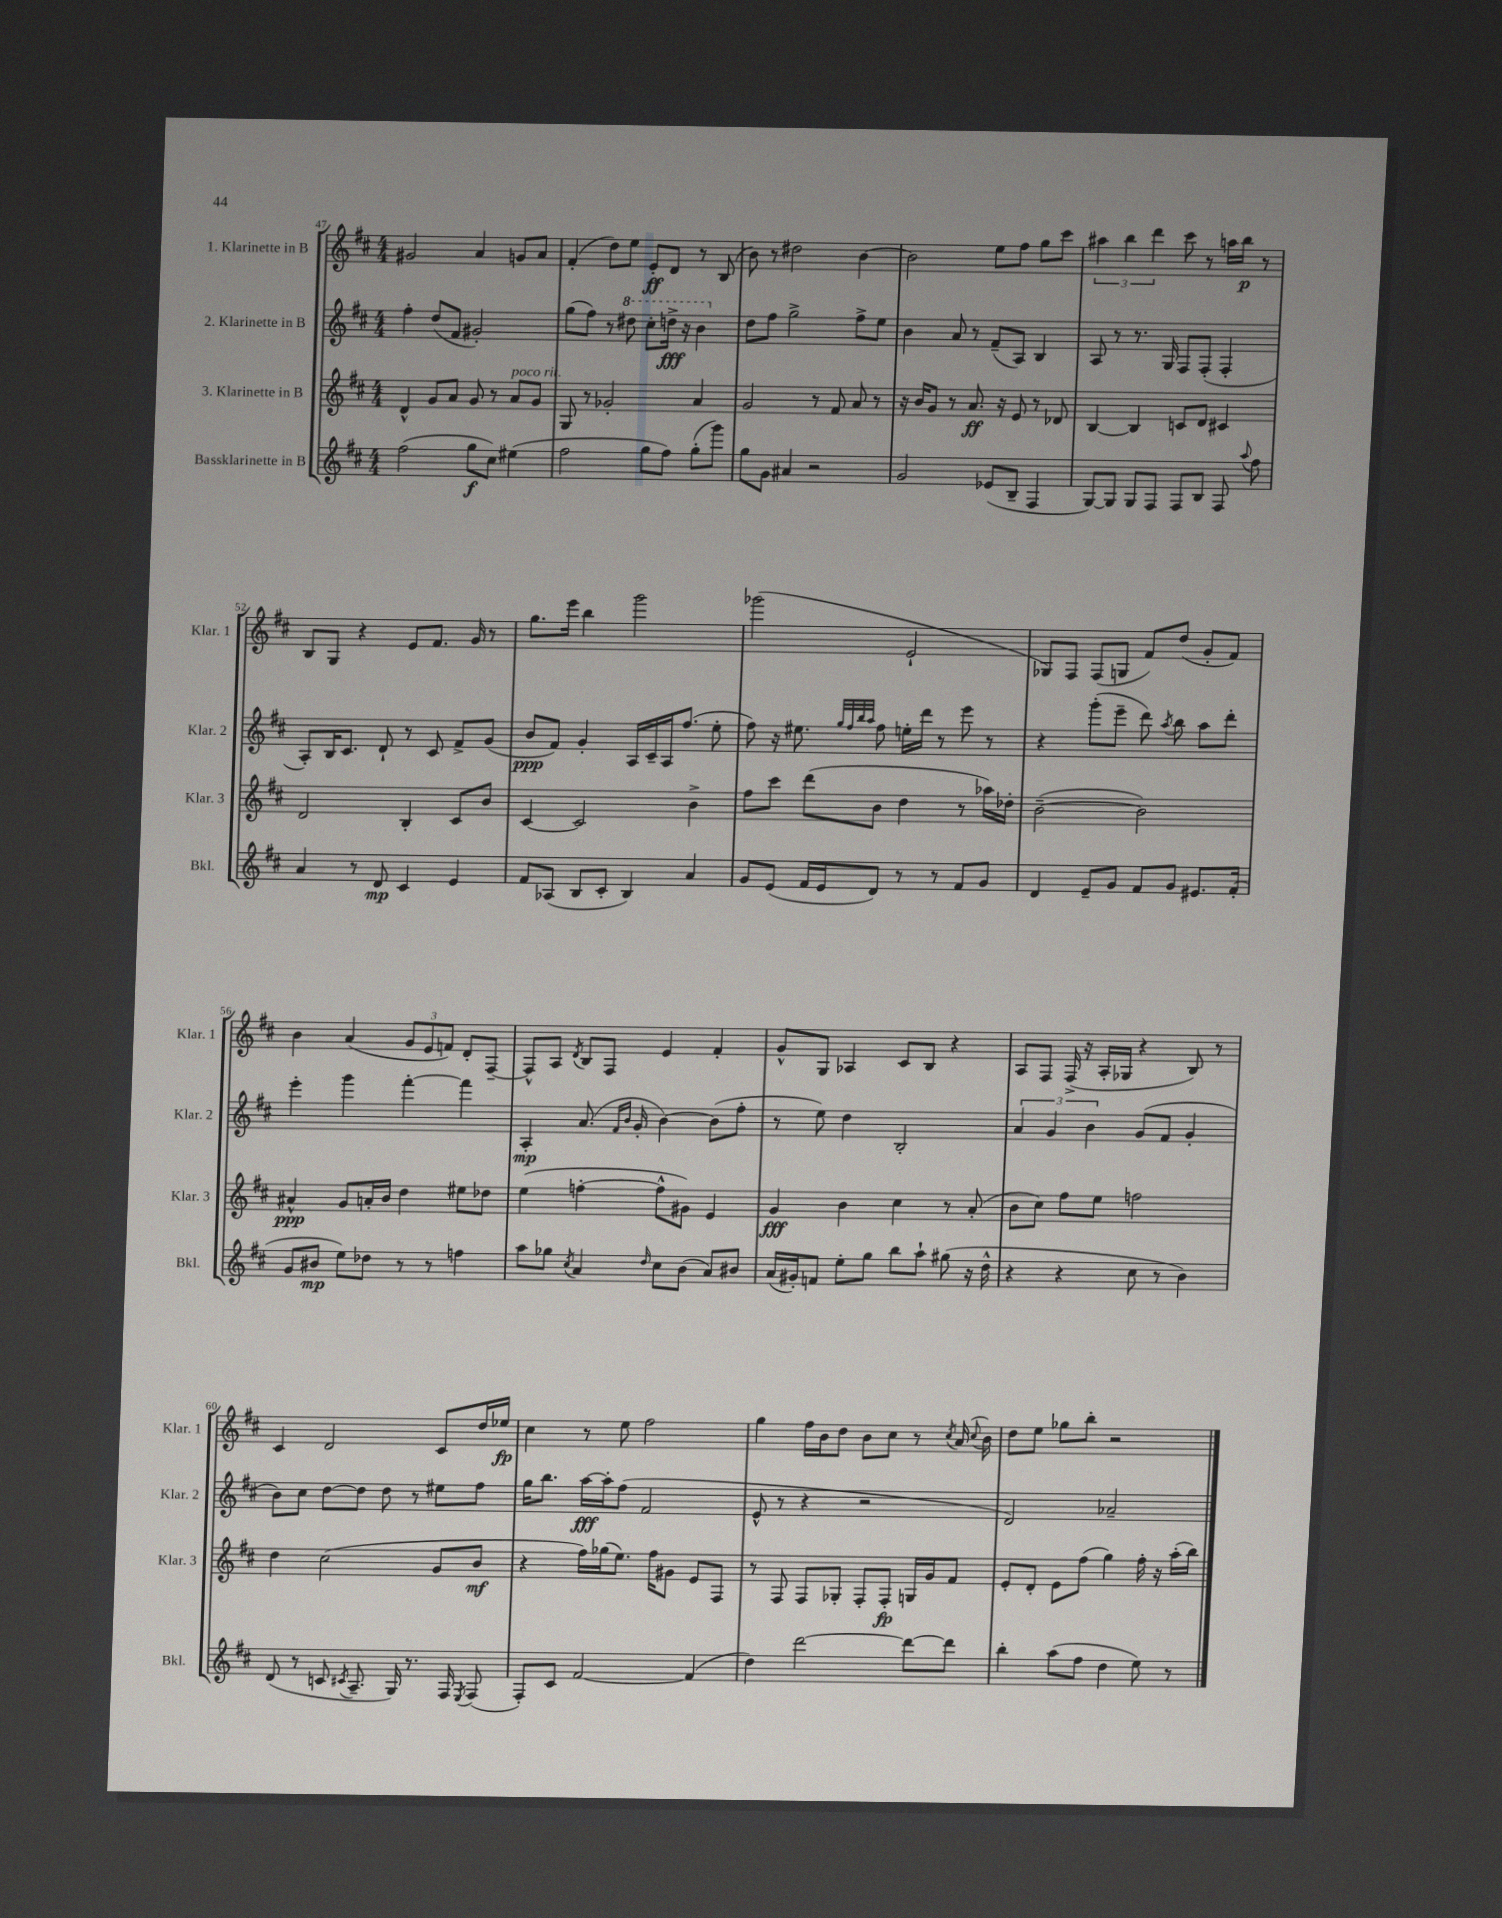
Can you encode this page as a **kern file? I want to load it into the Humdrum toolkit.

**kern	**kern	**kern	**kern
*staff4	*staff3	*staff2	*staff1
*clefG2	*clefG2	*clefG2	*clefG2
*k[f#c#]	*k[f#c#]	*k[f#c#]	*k[f#c#]
*M4/4	*M4/4	*M4/4	*M4/4
(2ff#	4d^^	4ff#'	2g#
.	8g	(8dd	.
.	8a	8f#	.
8gg	8g	2g#')	4a
8cc#)	8r	.	.
(4ee#	8a	.	8g
.	8g	.	8a
=	=	=	=
2ff#	8G	(8gg	(4f#'
.	8r	8ff#)	.
.	2g-'	8r	8dd)
.	.	8ddd#	8ee
8gg	.	8ccc#'	8e'
8ff#)	.	16ddd^	8d
.	.	16r	.
(8gg'	4a	4bb	8r
8ggg)	.	.	(8B
=	=	=	=
8gg	2g	8dd	8b)
8g	.	8ff#	8r
4a#	.	2gg^	2dd#
2r	8r	.	.
.	8f#	.	.
.	8a	8ff#^	[4b
.	8r	8ee	.
=	=	=	=
2g	16r	4b	2b]
.	16b	.	.
.	8g	.	.
.	8r	8a	.
.	8.a	8r	.
(8e-	.	(8f#~	8ee
.	16r	.	.
8B~	8e	8A)	8ff#
4F#	8r	4B	8gg
.	8d-	.	8ccc#
=	=	=	=
[8G)	[4B	8A	6aa#
8G]	.	8r	.
.	.	.	6bb
8G	4B]	8.r	.
.	.	.	6ddd
8F#	.	.	.
.	.	16G	.
8F#	8c	8F#	8ccc#
8B	8d	(8F#'	8r
8F#	4c#	4F#'	16aa
.	.	.	16bb
8qqaa	.	.	.
8ff#	.	.	8r
=	=	=	=
4a	2d	8A')	8B
.	.	16B	8G
.	.	8.c#	.
8r	.	.	4r
8d	.	8d`	.
4c#	4B'	8r	8e
.	.	8c#	8.f#
4e	8c#	8f#^	.
.	.	.	16g
.	8b	(8g	8r
=	=	=	=
8f#	[4c#	8b	8.gg
(8A-	.	8f#)	.
.	.	.	16eee
8B	2c#]	4g'	4bb
8c#'	.	.	.
4B)	.	16A	2ggg
.	.	16c#~	.
.	.	16A	.
.	.	(8.ff#	.
4a	4b^	.	.
.	.	8ee'	.
=	=	=	=
8g	8ff#	8ff#)	(2ggg-
(8e	8ccc#	16r	.
.	.	8.ee#	.
16f#	(8ddd	.	.
16e	.	.	.
.	.	32qqgg	.
.	.	32qqff#	.
.	.	32qqbb	.
.	.	32qqaa	.
8d)	8b	8ff#	.
8r	4dd	16ee'	2e`
.	.	16ddd	.
8r	.	8r	.
8f#	8r	8eee	.
8g	16aa-)	8r	.
.	16dd-'	.	.
=	=	=	=
4d	([2b~	4r	8G-)
.	.	.	8F#
8e~	.	(8ggg'	(8F#
8g	.	8eee~	8G
8f#	2b])	8ddd)	8f#)
.	.	8qaa	.
8g	.	8bb	(8dd
8.e#	.	8aa	8g'
.	.	8ddd'	8f#)
(16f#'	.	.	.
=	=	=	=
8g	4a#^^	4eee'	4b
8b#	.	.	.
8ee)	8g	4ggg	(4a
8dd-	16a'	.	.
.	16b	.	.
8r	4dd	[4fff#'	12g
.	.	.	12e
8r	.	.	.
.	.	.	12f)
4ff	8ee#	4fff#]	8d'
.	8dd-	.	[8F#~
=	=	=	=
8aa	(4ee	4A'	8F#^^]
8gg-	.	.	8A
8qcc#	.	.	8qd
4a	[4ff'	(8.a	8B
.	.	.	8F#
.	.	16qqf#	.
.	.	16qqb	.
.	.	16g'	.
16qqdd	.	.	.
8cc#	8ff^^]	[4b)	4e
(8b	8g#)	.	.
8a)	4e	(8b]	4f#'
8b#	.	8ff#'	.
=	=	=	=
(16a	4g	8r	8g^^
16g#')	.	.	.
8f	.	8ee)	8G
8ee'	4b	4dd	4A-
8gg	.	.	.
8bb	4cc#	2B'	8c#
8aa`	.	.	8B
(8gg#	8r	.	4r
16r	(8a'	.	.
16dd^^	.	.	.
=	=	=	=
4r	8b	6a	8A
.	8cc#)	.	8F#
.	.	6g	.
4r	8ff#	.	(16F#^
.	.	.	16r
.	.	6b	.
.	8ee	.	16A'
.	.	.	16G-
8cc#	2ff	(8g	4r
8r	.	8f#	.
4b)	.	4g'	8B)
.	.	.	8r
=	=	=	=
(8d	4dd	8b)	4c#
8r	.	8cc#	.
8c	(2cc#	[8dd	2d
8qc#	.	.	.
8.A~	.	8dd]	.
.	.	8dd	.
16G)	.	.	.
8.r	.	8r	.
.	8g	8ee#	8c#
16F#	.	.	.
8qE	.	.	.
(8F#	8b	8ff#	16dd
.	.	.	16ee-
=	=	=	=
8F#')	4r	16gg	4cc#
.	.	8.bb	.
8c#	.	.	.
[2f#	16ff#)	[16aa	8r
.	(16gg-	16aa']	.
.	8.ee)	(8ff#	8ee
.	.	2f#	2ff#
.	16ff#	.	.
.	8g#	.	.
(4f#]	8e	.	.
.	8F#	.	.
=	=	=	=
4dd)	8r	8e^^	4gg
.	8F#	8r	.
[2ddd	8F#	4r	16ff#
.	.	.	16b
.	8G-'	.	8dd
.	8F#'	2r	8b
.	8F#'	.	8cc#
8ddd_	16G	.	8r
.	16g	.	.
.	.	.	8qcc#
8ddd]	8f#	.	(16a
.	.	.	8qqcc#
.	.	.	16b)
=	=	=	=
4bb'	8e'	2d)	8dd
.	8d'	.	8ee
(8aa	8e	.	8gg-
8ff#	(8ff#	.	8bb'
4dd	4gg)	2a-~	2r
8ee)	16ff#'	.	.
.	16r	.	.
8r	(16aa'	.	.
.	16bb)	.	.
==	==	==	==
*-	*-	*-	*-
